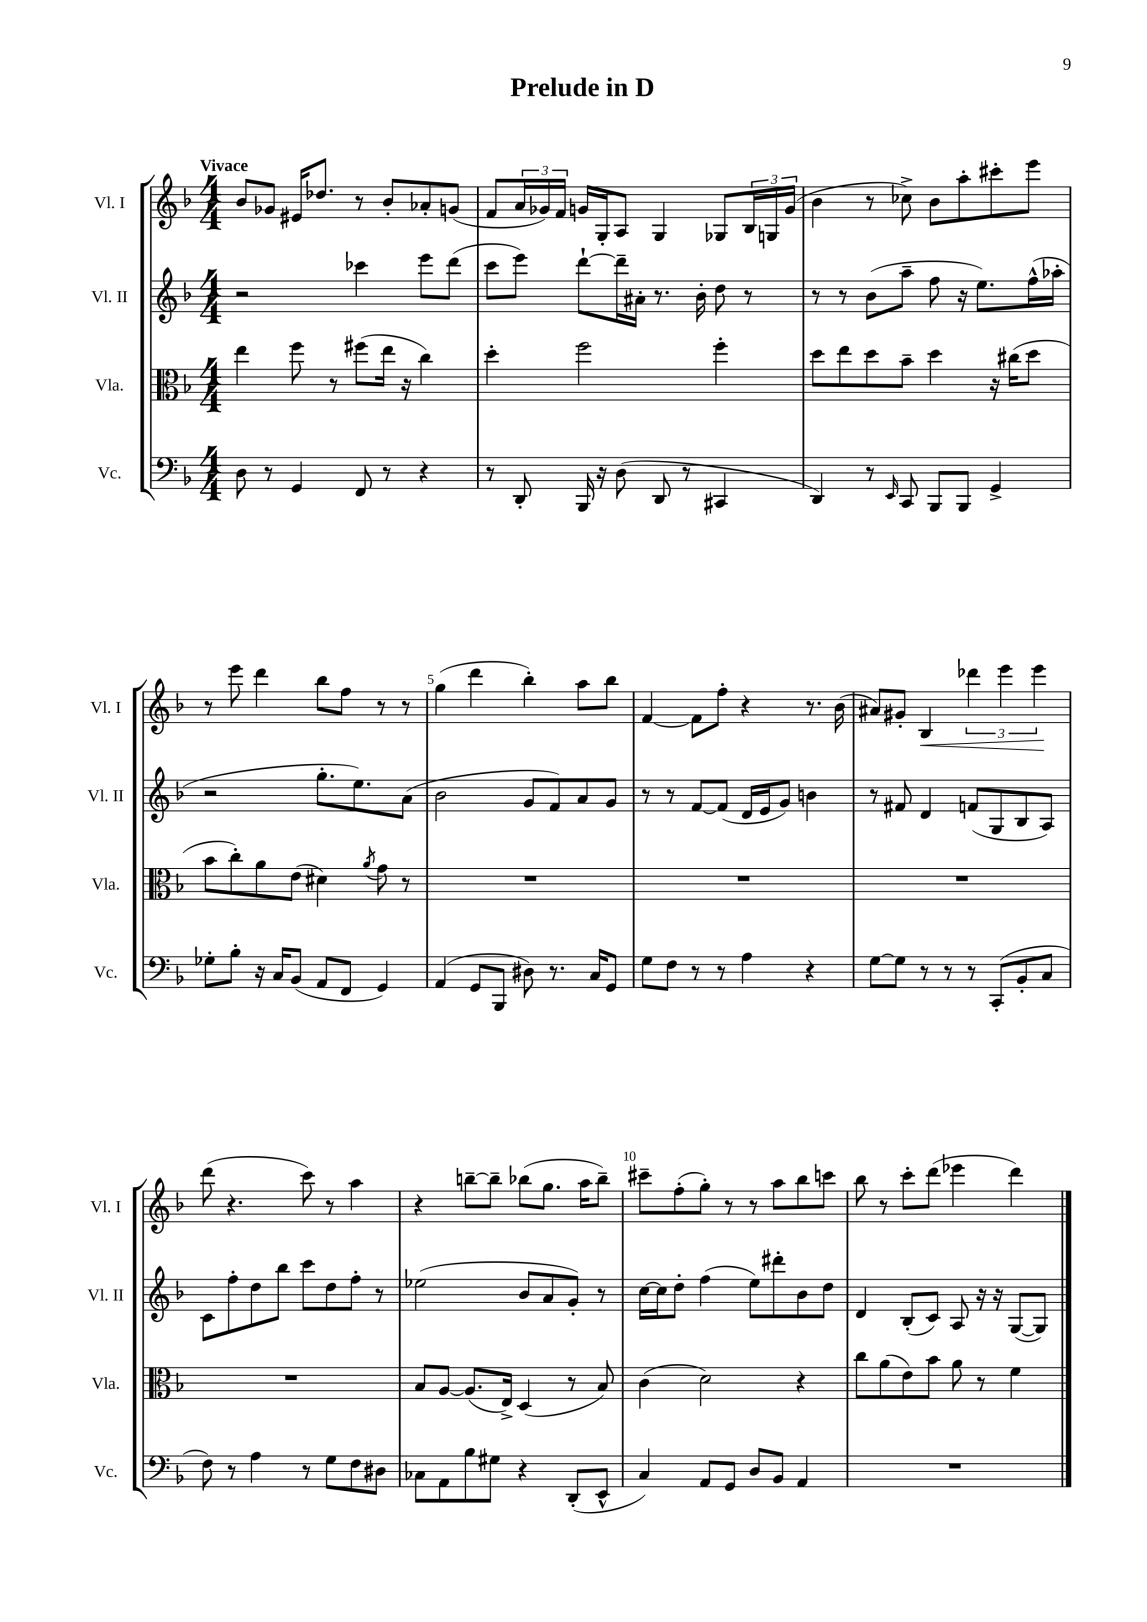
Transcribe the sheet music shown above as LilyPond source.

\header { title = "Prelude in D" }
<<
\new StaffGroup <<
\new Staff = "s0" \with { instrumentName = "Vl. I" shortInstrumentName = "Vl. I" } {
    \clef treble \key f \major \numericTimeSignature \time 4/4 \tempo "Vivace"
    bes'8 ges'8 eis'16 des''8. r8 bes'8-. aes'8-. g'8( |
    f'8 \tuplet 3/2 { a'16 ges'16) f'16 } g'16 g16-. a8 g4 ges8 \tuplet 3/2 { bes16 g16 g'16( } |
    bes'4 r8 ces''8->) bes'8 a''8-. cis'''8-. e'''8 |
    r8 e'''8 d'''4 bes''8 f''8 r8 r8 |
    g''4( d'''4 bes''4-.) a''8 bes''8 |
    f'4~ f'8 f''8-. r4 r8. bes'16( |
    ais'8) gis'8-. bes4\< \tuplet 3/2 { des'''4 e'''4 e'''4\! } |
    d'''8( r4. c'''8) r8 a''4 |
    r4 b''8~-- b''8-- bes''8( g''8. a''16 bes''8--) |
    cis'''8-- f''8-.( g''8-.) r8 r8 a''8 bes''8 c'''8 |
    bes''8 r8 c'''8-. d'''8( ees'''4 d'''4) \bar "|." |
}
\new Staff = "s1" \with { instrumentName = "Vl. II" shortInstrumentName = "Vl. II" } {
    \clef treble \key f \major \numericTimeSignature \time 4/4
    r2 ces'''4 e'''8 d'''8( |
    c'''8 e'''8) d'''8~-! d'''16-- ais'16-. r8. bes'16-. d''8 r8 |
    r8 r8 bes'8( a''8-- f''8 r16 e''8.) f''16-^( aes''16-. |
    r2 g''8.-. e''8.) a'8( |
    bes'2 g'8 f'8) a'8 g'8 |
    r8 r8 f'8~ f'8( d'16 e'16 g'8) b'4 |
    r8 fis'8 d'4 f'8( g8 bes8 a8) |
    c'8 f''8-. d''8 bes''8 c'''8 d''8 f''8-. r8 |
    ees''2( bes'8 a'8 g'8-.) r8 |
    c''16~ c''16 d''8-. f''4( e''8) dis'''8-. bes'8 d''8 |
    d'4 bes8-.( c'8) a8 r16 r16 g8~( g8) \bar "|." |
}
\new Staff = "s2" \with { instrumentName = "Vla." shortInstrumentName = "Vla." } {
    \clef alto \key f \major \numericTimeSignature \time 4/4
    e''4 f''8 r8 fis''8( e''16 r16 c''4) |
    d''4-. f''2 f''4-. |
    d''8 e''8 d''8 bes'8-- d''4 r16 cis''16( d''8 |
    bes'8 c''8-.) a'8 e'8( dis'4) \acciaccatura { a'8 } g'8 r8 |
    R1 |
    R1 |
    R1 |
    R1 |
    bes8 a8~ a8.( e16->) d4( r8 bes8) |
    c'4( d'2) r4 |
    c''8 a'8( e'8) bes'8 a'8 r8 f'4 \bar "|." |
}
\new Staff = "s3" \with { instrumentName = "Vc." shortInstrumentName = "Vc." } {
    \clef bass \key f \major \numericTimeSignature \time 4/4
    d8 r8 g,4 f,8 r8 r4 |
    r8 d,8-. bes,,16 r16 d8( d,8 r8 cis,4 |
    d,4) r8 \grace { e,16 } c,8 bes,,8 bes,,8 g,4-> |
    ges8-. bes8-. r16 c16 bes,8( a,8 f,8 g,4) |
    a,4( g,8 bes,,8 dis8) r8. c16 g,8 |
    g8 f8 r8 r8 a4 r4 |
    g8~ g8 r8 r8 r8 c,8-.( bes,8-. c8 |
    f8) r8 a4 r8 g8 f8 dis8 |
    ces8 a,8 bes8 gis8 r4 d,8-.( e,8-^ |
    c4) a,8 g,8 d8 bes,8 a,4 |
    R1 \bar "|." |
}
>>
>>
\layout { \context { \Score \override BarNumber.break-visibility = ##(#f #t #t) barNumberVisibility = #(every-nth-bar-number-visible 5) } }
